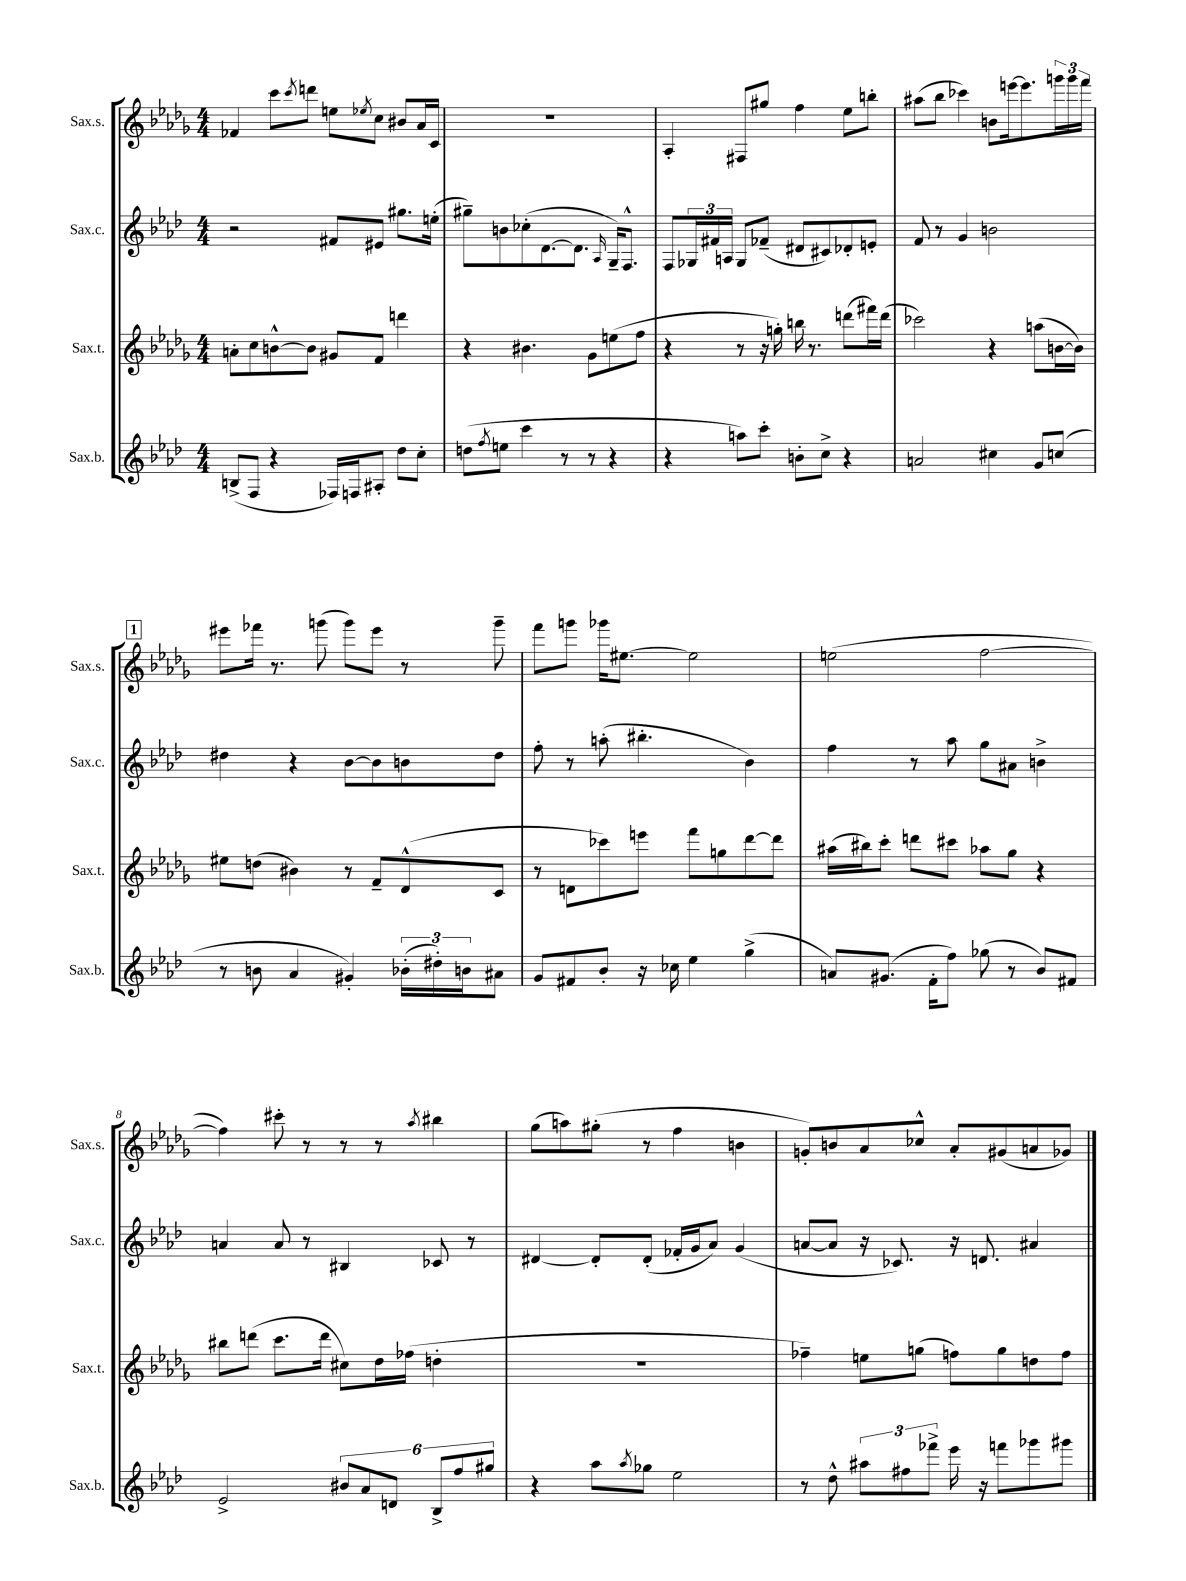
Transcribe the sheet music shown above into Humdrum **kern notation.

**kern	**kern	**kern	**kern
*part4	*part3	*part2	*part1
*staff4	*staff3	*staff2	*staff1
*I"Sax.b.	*I"Sax.t.	*I"Sax.c.	*I"Sax.s.
*I'Sax.b.	*I'Sax.t.	*I'Sax.c.	*I'Sax.s.
*clefG2	*clefG2	*clefG2	*clefG2
*k[b-e-a-d-]	*k[b-e-a-d-g-]	*k[b-e-a-d-]	*k[b-e-a-d-g-]
*M4/4	*M4/4	*M4/4	*M4/4
=1	=1	=1	=1
(8Bn^/L	8an'\L	2r	4f-X/
8F/J	8cc\	.	.
4r	[8bn^^\	.	8ccc\L
.	.	.	8qccc/
.	8b\J]	.	8dddn\J
16F-X/LL)	8g#X/L	8f#X/L	8een\L
16Fn/J	.	.	.
.	.	.	8qee-X/
8A#X'/J	8f/J	8e#X/J	8cc\J
8dd-\L	4dddn\	8.gg#X\L	8b#X/L
8cc'\J	.	.	16a-/L
.	.	(16een'\Jk	16c/JJ
=2	=2	=2	=2
(8ddn\L	4r	8gg#X~\L)	1r
8qff/	.	.	.
8een\J	.	8bn\	.
4ccc\	4.b#X\	(8cc-X'\	.
.	.	[8.d-\	.
8r	.	.	.
.	.	8.d-\J]	.
8r	8g-\L	.	.
.	.	16qqA-/	.
4r	(8een\	16G~/KL)	.
.	.	8.F^^/J	.
.	8ff\J	.	.
=3	=3	=3	=3
4r	4r	8F/L	4A-'/
.	.	24G-X/L	.
.	.	24f#X/	.
.	.	24An/JJ	.
8aan\L)	8r	8G-/L	8F#X/L
8ccc'\J	16r	(8f-X~/J	8gg#X/J
.	16ggn'\)	.	.
8bn'\L	16bbn\	8d#X/L	4ff\
.	8.r	.	.
8cc^\J	.	8c#X/)	.
4r	(8dddn\L	8d-X'/	8ee-\L
.	16fff#X\L)	8en'/J	8bbn'\J
.	(16ddd\JJ	.	.
=4	=4	=4	=4
2an/	2ccc-X\)	8f/	(8aa#X\L
.	.	8r	8bb-\J
.	.	4g/	4ccc-X\)
4cc#X\	4r	2bn\	8bn\L
.	.	.	[16eeen\k
.	.	.	8.eee\]
8g/L	(8aan\L	.	.
(8ccn/J	[16bn\L	.	24gggn\L
.	.	.	24ggg\
.	16b\JJ])	.	.
.	.	.	24fff\JJ
!!LO:LB:g=z
!!LO:REH:place=s1:t=1
=5	=5	=5	=5
8r	8ee#X\L	4dd#X\	8eee#X\L
8bn\	(8ddn\J	.	16fff-X\Jk
.	.	.	8.r
4a-/	4b#X\)	4r	.
.	.	.	(8gggn\
4g#X'/)	8r	[8b-\L	8ggg\L)
.	8f~/L	8b-\]	8eee#\J
(24b-X'\LL	(8d-^^/	8bn\	8r
24dd#X'\)	.	.	.
24bn\J	.	.	.
8a#X\J	8c/J	8dd#\J	8ggg~\
=6	=6	=6	=6
8g/L	8r	8ff'\	8fff\L
8f#X/	8dn\L	8r	8gggn\J
8b-'/J	8ccc-X\)	(8aan'\	16ggg-X\KL
.	.	.	[8.ee#X\J
16r	8eeen\J	4.bb#X'\	.
16cc-X\	.	.	.
4ee-\	8fff\L	.	2ee#\]
.	8ggn\	.	.
(4gg^\	[8ddd-\	4b-\)	.
.	8ddd-\J]	.	.
=7	=7	=7	=7
8an/L)	(16aa#X\LL	4ff\	(2een\
.	16bb#X\J)	.	.
(8.g#X/J	8ccc'\J	.	.
.	8dddn\L	8r	.
16f'\KL	.	.	.
8ff\J)	8ccc#X\J	8aa-\	.
(8gg-X\	8aa-X\L	8gg\L	[2ff\
8r	8gg-\J	8a#X\J	.
8b-/L)	4r	4bn^\	.
8f#X/J	.	.	.
!!LO:LB:g=z
=8	=8	=8	=8
2e-^/	8bb#X\L	4an/	4ff\])
.	(8dddn\J	.	.
.	8.ccc\L	8a/	8ccc#X'\
.	.	8r	8r
.	16ddd\Jk	.	.
12b#X/L	8cc#X\L)	4B#X/	8r
12a-/	.	.	.
.	16dd-\L	.	8r
12dn/J	.	.	.
.	(16ff-X\JJ	.	.
.	.	.	8qaa-/
12B-^/L	4ddn'\	8c-X/	4bb#X\
12ff/	.	.	.
.	.	8r	.
12gg#X/J	.	.	.
=9	=9	=9	=9
4r	1r	[4d#X/	(8gg-\L
.	.	.	8aan\)
8aa-\L	.	8d#'/L]	(8gg#X'\J
8qaa-/	.	.	.
8gg-X\J	.	(8d#'/J	8r
2ee-\	.	16f-X'/LL	4ff\
.	.	16g/J	.
.	.	8a-/J)	.
.	.	(4g/	4bn\
=10	=10	=10	=10
8r	4ff-X~\)	[8an/L	8gn'/L)
8dd-^^\	.	8a/J]	8bn/
12aa#X\L	8een\L	16r	8a-/
.	.	8.c-X/)	.
12ff#X\	.	.	.
.	(8ggn\J	.	8cc-X^^/J
12fff-X^\J	.	.	.
16eee-\	8ffn\L)	16r	8a-'/L
16r	.	8.dn/	.
8fffn\L	8gg\	.	(8g#X/
8ggg-X\	8ddn\	4a#X/	8an/
8ggg#X\J	8ff\J	.	8g-X/J)
==	==	==	==
*-	*-	*-	*-
